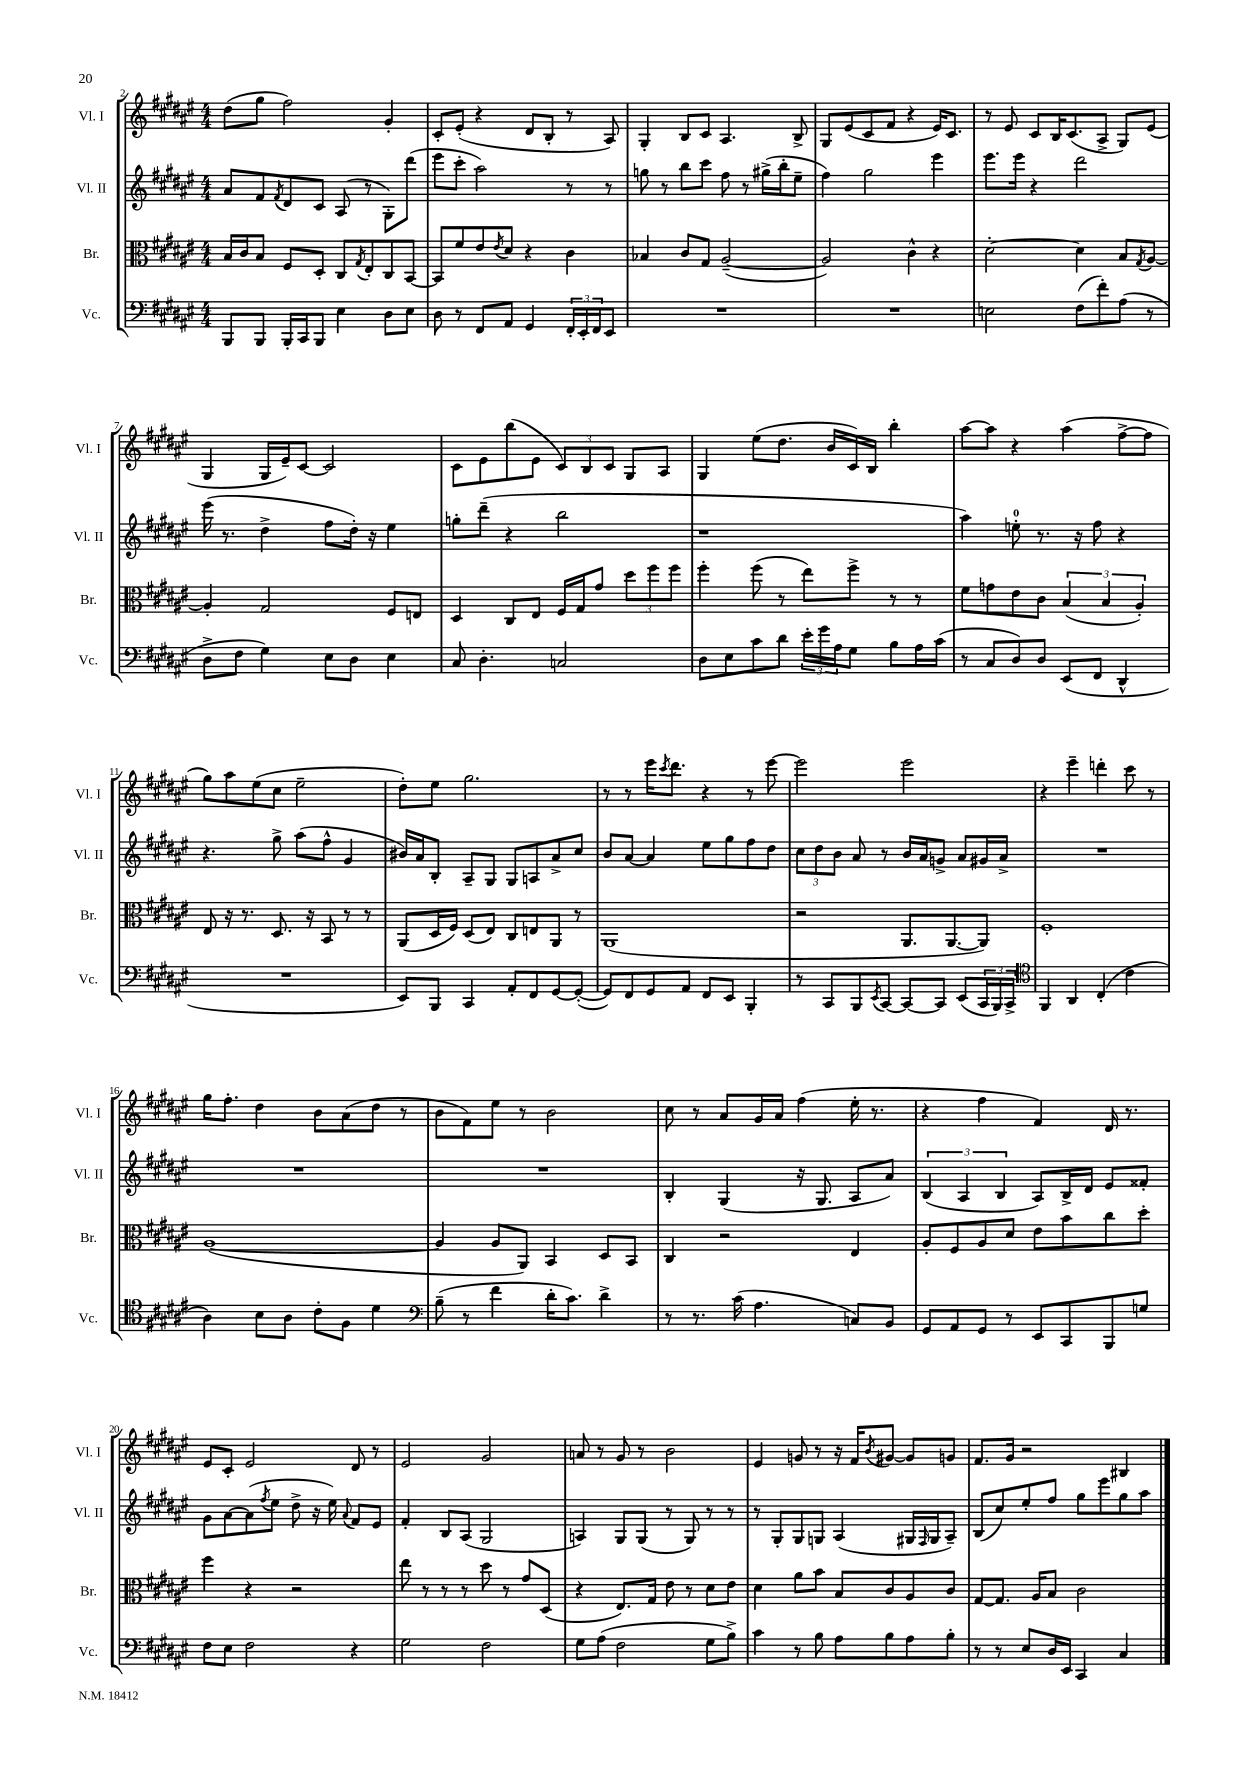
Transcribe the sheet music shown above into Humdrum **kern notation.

**kern	**kern	**kern	**kern
*staff4	*staff3	*staff2	*staff1
*clefF4	*clefC3	*clefG2	*clefG2
*k[f#c#g#d#a#e#]	*k[f#c#g#d#a#e#]	*k[f#c#g#d#a#e#]	*k[f#c#g#d#a#e#]
*M4/4	*M4/4	*M4/4	*M4/4
8BBB	16B	8a#	(8dd#
.	16c#	.	.
8BBB	8B	8f#	8gg#
.	.	8qf#	.
16BBB'	8F#	8d#	2ff#)
16CC#	.	.	.
8BBB	8D#'	8c#	.
4E#	8C#	(8A#	.
.	8qG#	.	.
.	8E#'	8r	.
8D#	8C#	8G#')	4g#'
8E#	[8BB	(8ddd#	.
=	=	=	=
8D#	8BB]	8eee#	8c#'
8r	8f#	8ccc#'	(8e#'
8FF#	8e#	2aa#)	4r
.	8qe#	.	.
8AA#	8d#	.	.
4GG#	4r	.	8d#
.	.	.	8B'
24FF#'	4c#	8r	8r
24EE#'	.	.	.
24FF#	.	.	.
8EE#	.	8r	8A#)
=	=	=	=
1r	4B-	8gg	4G#'
.	.	8r	.
.	8c#	8bb	8B
.	8G#	8ccc#	8c#
.	([2A#~	8ff#	4.A#
.	.	8r	.
.	.	(16gg#^	.
.	.	16bb'	.
.	.	8ee#~	8B^
=	=	=	=
1r	2A#])	4ff#)	8G#
.	.	.	(8e#
.	.	2gg#	8c#
.	.	.	8f#
.	4c#^^	.	4r
.	4r	4eee#	16e#)
.	.	.	8.c#
=	=	=	=
2E	[2d#'	8.eee#	8r
.	.	.	8e#
.	.	16eee#	.
.	.	4r	8c#
.	.	.	16B
.	.	.	(8.c#
(8F#	4d#]	2ddd#	.
8f#')	.	.	8A#^
(8A#	8B	.	8G#)
.	8qG#	.	.
8r	[8A#	.	(8e#
=	=	=	=
8D#^	4A#']	(16eee#	4G#
.	.	8.r	.
8F#	.	.	.
4G#)	2G#	4dd#^	16G#
.	.	.	16e#~)
.	.	.	[8c#
8E#	.	8ff#	2c#]
8D#	.	16dd#')	.
.	.	16r	.
4E#	8F#	4ee#	.
.	8E	.	.
=	=	=	=
8C#	4D#	8gg'	8c#
4.D#'	.	(8ddd#~	8e#
.	8C#	4r	(8bb
.	8E#	.	8e#
2C	16F#	2bb	12c#)
.	16G#	.	.
.	.	.	12B
.	8g#	.	.
.	.	.	12c#
.	12dd#	.	8G#
.	12ff#	.	.
.	.	.	8A#
.	12ff#	.	.
=	=	=	=
8D#	4ff#'	1r	4G#
8E#	.	.	.
8c#	(8ff#	.	(8ee#
8d#	8r	.	8.dd#
24e#'	8ee#)	.	.
24g#	.	.	.
.	.	.	16b
24A#	.	.	.
8G#	8ff#^	.	16c#)
.	.	.	16B
8B	8r	.	4bb'
16A#	8r	.	.
(16c#	.	.	.
=	=	=	=
8r	8f#	4aa#)	[8aa#
8C#	8g	.	8aa#]
8D#)	8e#	8ee'	4r
8D#	8c#	8.r	.
(8EE#	(6B	.	(4aa#
.	.	16r	.
8FF#	.	8ff#	.
.	6B	.	.
4DD#^^	.	4r	[8ff#^
.	6A#')	.	.
.	.	.	8ff#]
=	=	=	=
1r	8E#	4.r	8gg#)
.	16r	.	8aa#
.	8.r	.	.
.	.	.	(8ee#
.	8.D#	8gg#^	8cc#
.	.	(8aa#	2ee#~
.	16r	.	.
.	8BB	8ff#^^	.
.	8r	4g#	.
.	8r	.	.
=	=	=	=
8EE#)	(8AA#	16b#)	8dd#')
.	.	16a#	.
8BBB	16D#	8B'	8ee#
.	16F#)	.	.
4CC#	(8D#	8A#~	2.gg#
.	8E#)	8G#	.
8AA#'	8C#	8G#	.
8FF#	8E	8A	.
[8GG#	8AA#	8a#^	.
(8GG#'_	8r	8cc#	.
=	=	=	=
8GG#])	(1AA#	8b	8r
8FF#	.	[8a#	8r
8GG#	.	4a#]	16eee#
.	.	.	8qccc#
.	.	.	8.ddd#
8AA#	.	.	.
8FF#	.	8ee#	4r
8EE#	.	8gg#	.
4BBB'	.	8ff#	8r
.	.	8dd#	[8eee#
=	=	=	=
8r	2r	12cc#	2eee#]
.	.	12dd#	.
8CC#	.	.	.
.	.	12b	.
8BBB	.	8a#	.
8qEE#	.	.	.
[8CC#	.	8r	.
8CC#_	8.AA#	16b	2eee#
.	.	16a#	.
8CC#]	.	8g^	.
.	[8.AA#	.	.
(8EE#	.	8a#	.
24CC#	8AA#])	16g#	.
24BBB)	.	.	.
.	.	16a#^	.
24CC#^	.	.	.
=	=	=	=
*clefC4	*	*	*
4FF#	1F#'	1r	4r
4AA#	.	.	4eee#~
(4C#'	.	.	4ddd'
4c#	.	.	8ccc#
.	.	.	8r
=	=	=	=
4A#)	([1A#	1r	16gg#
.	.	.	8.ff#'
8B	.	.	4dd#
8A#	.	.	.
8c#'	.	.	8b
8F#	.	.	(8a#
4d#	.	.	8dd#
.	.	.	8r
=	=	=	=
*clefF4	*	*	*
(8B~	4A#]	1r	8b
8r	.	.	8f#)
4f#	8A#	.	8ee#
.	8AA#)	.	8r
16d#'	4BB	.	2b
8.c#)	.	.	.
4d#^	8D#	.	.
.	8BB	.	.
=	=	=	=
8r	4C#	4B'	8cc#
8.r	.	.	8r
.	2r	(4G#	8a#
(16c#	.	.	.
4.A#	.	.	16g#
.	.	.	16a#
.	.	16r	(4ff#
.	.	8.G#	.
8C)	4E#	8A#	16ee#'
.	.	.	8.r
8BB	.	8a#)	.
=	=	=	=
8GG#	8A#'	(6B	4r
8AA#	8F#	.	.
.	.	6A#	.
8GG#	8A#	.	4ff#
.	.	6B	.
8r	8d#	.	.
8EE#	8e#	8A#)	4f#)
8CC#	8b	16B^	.
.	.	16d#	.
8BBB	8cc#	8e#	16d#
.	.	.	8.r
8G	8dd#'	8f##'	.
=	=	=	=
8F#	4ff#	8g#	8e#
8E#	.	[8a#	8c#'
2F#	4r	(8a#]	2e#
.	.	8qff#	.
.	.	8ee#	.
.	2r	8dd#^	.
.	.	16r	.
.	.	16ee#)	.
.	.	8qqa#	.
4r	.	8f#	8d#
.	.	8e#	8r
=	=	=	=
2G#	8ee#	4f#'	2e#
.	8r	.	.
.	8r	8B	.
.	8r	(8A#	.
2F#	8dd#	2G#	2g#
.	8r	.	.
.	8g#	.	.
.	(8D#	.	.
=	=	=	=
8G#	4r	4A)	8a
(8A#	.	.	8r
2F#	8.E#)	8G#	8g#
.	.	(8G#	8r
.	16G#	.	.
.	8e#	8r	2b
.	8r	8G#)	.
8G#	8d#	8r	.
8B^)	8e#	8r	.
=	=	=	=
4c#	4d#	8r	4e#
.	.	8G#'	.
8r	8a#	8G#	8g
8B	8b	8G	8r
8A#	8B	(4A#	16r
.	.	.	16f#
.	.	.	8qb
8B	8c#	.	[8g#
8A#	8A#	16G#	8g#]
.	.	16qqF#	.
.	.	16G#	.
8B'	8c#	8A#~)	8g
=	=	=	=
8r	[8G#	(8B	8.f#
8r	8.G#]	8cc#)	.
.	.	.	16g#
8E#	.	8ee#'	2r
.	16A#	.	.
16D#	8B	8ff#	.
16EE#	.	.	.
4CC#	2c#	8gg#	.
.	.	8eee#	.
4C#	.	8gg#	4B#
.	.	8aa#	.
==	==	==	==
*-	*-	*-	*-
